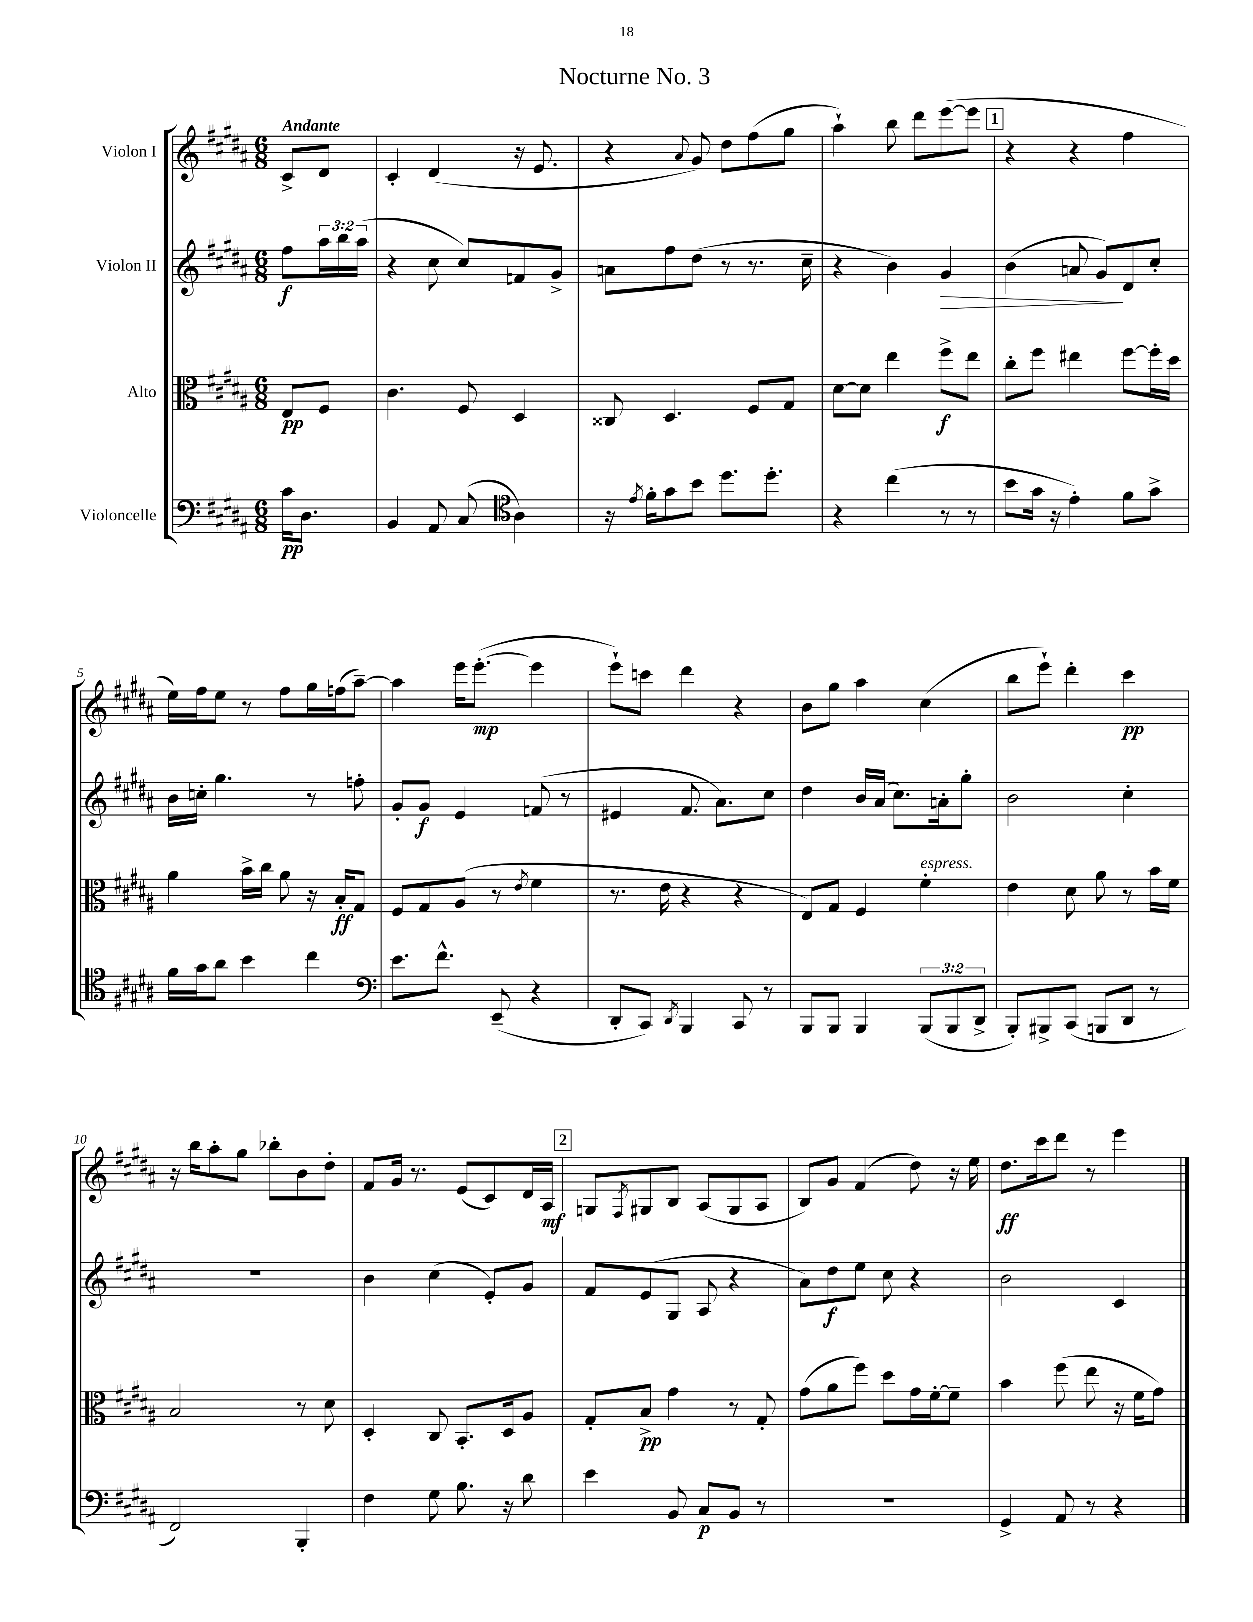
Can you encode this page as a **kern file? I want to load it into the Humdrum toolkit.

**kern	**kern	**kern	**kern
*staff4	*staff3	*staff2	*staff1
*clefF4	*clefC3	*clefG2	*clefG2
*k[f#c#g#d#a#]	*k[f#c#g#d#a#]	*k[f#c#g#d#a#]	*k[f#c#g#d#a#]
*M6/8	*M6/8	*M6/8	*M6/8
16c#\LK	8E/L	8ff#\L	8c#^/L
8.D#\J	.	.	.
.	8F#/J	24aa#\L	8d#/J
.	.	24bb\	.
.	.	(24aa#\JJ	.
=	=	=	=
4BB/	4.c#\	4r	4c#'/
8AA#/	.	8cc#\	(4d#/
(8C#/	8F#/	8cc#/L)	.
*clefC4	*	*	*
4A#\)	4D#/	8f/	16r
.	.	.	8.e/
.	.	8g#^/J	.
=	=	=	=
16r	8C##/	8a\L	4r
8qe/	.	.	.
16f#'\LK	.	.	.
8g#\	4.D#/	8ff#\	.
.	.	.	8qqa#/
8b\J	.	(8dd#\J	8g#/)
8.dd#\L	.	8r	8dd#\L
.	8F#/L	8.r	(8ff#\
8.dd#'\J	.	.	.
.	8G#/J	.	8gg#\J
.	.	16cc#~\	.
=	=	=	=
4r	[8d#\L	4r	4aa#`\)
.	8d#\]J	.	.
(4cc#\	4ee\	4b\)	8bb\
.	.	.	8ddd#\L
8r	8ff#^\L	4g#/	([8eee\
8r	8ee\J	.	8eee\]J
=	=	=	=
8b\L	8cc#'\L	(4b\	4r
16g#\Jk	8ff#\J	.	.
16r	.	.	.
4e'\)	4ee#\	8a/	4r
.	.	8g#/L)	.
8f#\L	[8ff#\L	8d#/	4ff#\
8g#^\J	16ff#'\]L	8cc#'/J	.
.	16dd#\JJ	.	.
=	=	=	=
16f#\LL	4a#\	16b\LL	16ee\LL)
16g#\J	.	16cc'\JJ	16ff#\J
8a#\J	.	4.gg#\	8ee\J
4b\	16b^\LL	.	8r
.	16cc#\JJ	.	.
.	8a#\	.	8ff#\L
4cc#\	16r	8r	16gg#\L
.	16B'/LK	.	(16ff\J
.	8G#/J	8ff'\	[8aa#~\J)
=	=	=	=
*clefF4	*	*	*
8.e\L	8F#/L	8g#'/L	4aa#\]
.	8G#/	8g#/J	.
8.f#^^\J	.	.	.
.	(8A#/J	4e/	16eee\LK
.	.	.	([8.eee'\J
(8EE~/	8r	.	.
.	8qe/	.	.
4r	4f#\	(8f/	4eee\]
.	.	8r	.
=	=	=	=
8DD#'/L	8.r	4e#/	8eee`\L)
8CC#/J)	.	.	8ccc\J
.	16e\	.	.
8qDD#/	.	.	.
4BBB/	4r	8.f#/	4ddd#\
.	.	8.a#\L)	.
8CC#/	4r	.	4r
8r	.	8cc#\J	.
=	=	=	=
8BBB/L	8E/L)	4dd#\	8b\L
8BBB/J	8G#/J	.	8gg#\J
4BBB/	4F#/	16b/LL	4aa#\
.	.	(16a#/JJ	.
.	.	8.cc#\L)	.
(12BBB/L	4f#'\	.	(4cc#\
.	.	16a'\k	.
12BBB/	.	.	.
.	.	8gg#'\J	.
12DD#^/J	.	.	.
=	=	=	=
8BBB'/L)	4e\	2b\	8bb\L
8BBB#^/	.	.	8eee`\J)
(8CC#/J	8d#\	.	4ddd#'\
8BBB/L	8a#\	.	.
8DD#/J	8r	4cc#'\	4ccc#\
8r	16b\LL	.	.
.	16f#\JJ	.	.
=	=	=	=
2FF#/)	2B/	2.r	16r
.	.	.	16bb\LK
.	.	.	8aa#'\
.	.	.	8gg#\J
.	.	.	8bb-'\L
4BBB'/	8r	.	8b\
.	8d#\	.	8dd#'\J
=	=	=	=
4F#\	4D#'/	4b\	8f#/L
.	.	.	16g#/Jk
.	.	.	8.r
8G#\	8C#/	(4cc#\	.
8.B\	8.BB'/L	.	(8e/L
.	.	8e'/L)	8c#/)
16r	16D#/k	.	.
8d#\	8A#/J	8g#/J	16d#/L
.	.	.	16A#/JJ
=	=	=	=
4e\	8G#'/L	8f#/L	8G/L
.	.	.	8qF#/
.	8B^/J	(8e/	8G#/
8BB/	4g#\	8G#/J	8B/J
8C#/L	.	8A#/	(8A#/L
8BB/J	8r	4r	8G#/
8r	8G#'/	.	8A#/J
=	=	=	=
2.r	(8g#\L	8a#\L)	8B/L)
.	8a#\	8dd#\	8g#/J
.	8ff#\J)	8ee\J	(4f#/
.	8dd#\L	8cc#\	.
.	16g#\L	4r	8dd#\)
.	[16f#'\J	.	.
.	8f#~\]J	.	16r
.	.	.	16ee\
=	=	=	=
4GG#^/	4b\	2b\	8.dd#\L
.	.	.	16ccc#\k
8AA#/	(8ff#\	.	8ddd#\J
8r	8ee\	.	8r
4r	16r	4c#/	4eee\
.	16f#\LK	.	.
.	8g#\J)	.	.
==	==	==	==
*-	*-	*-	*-
